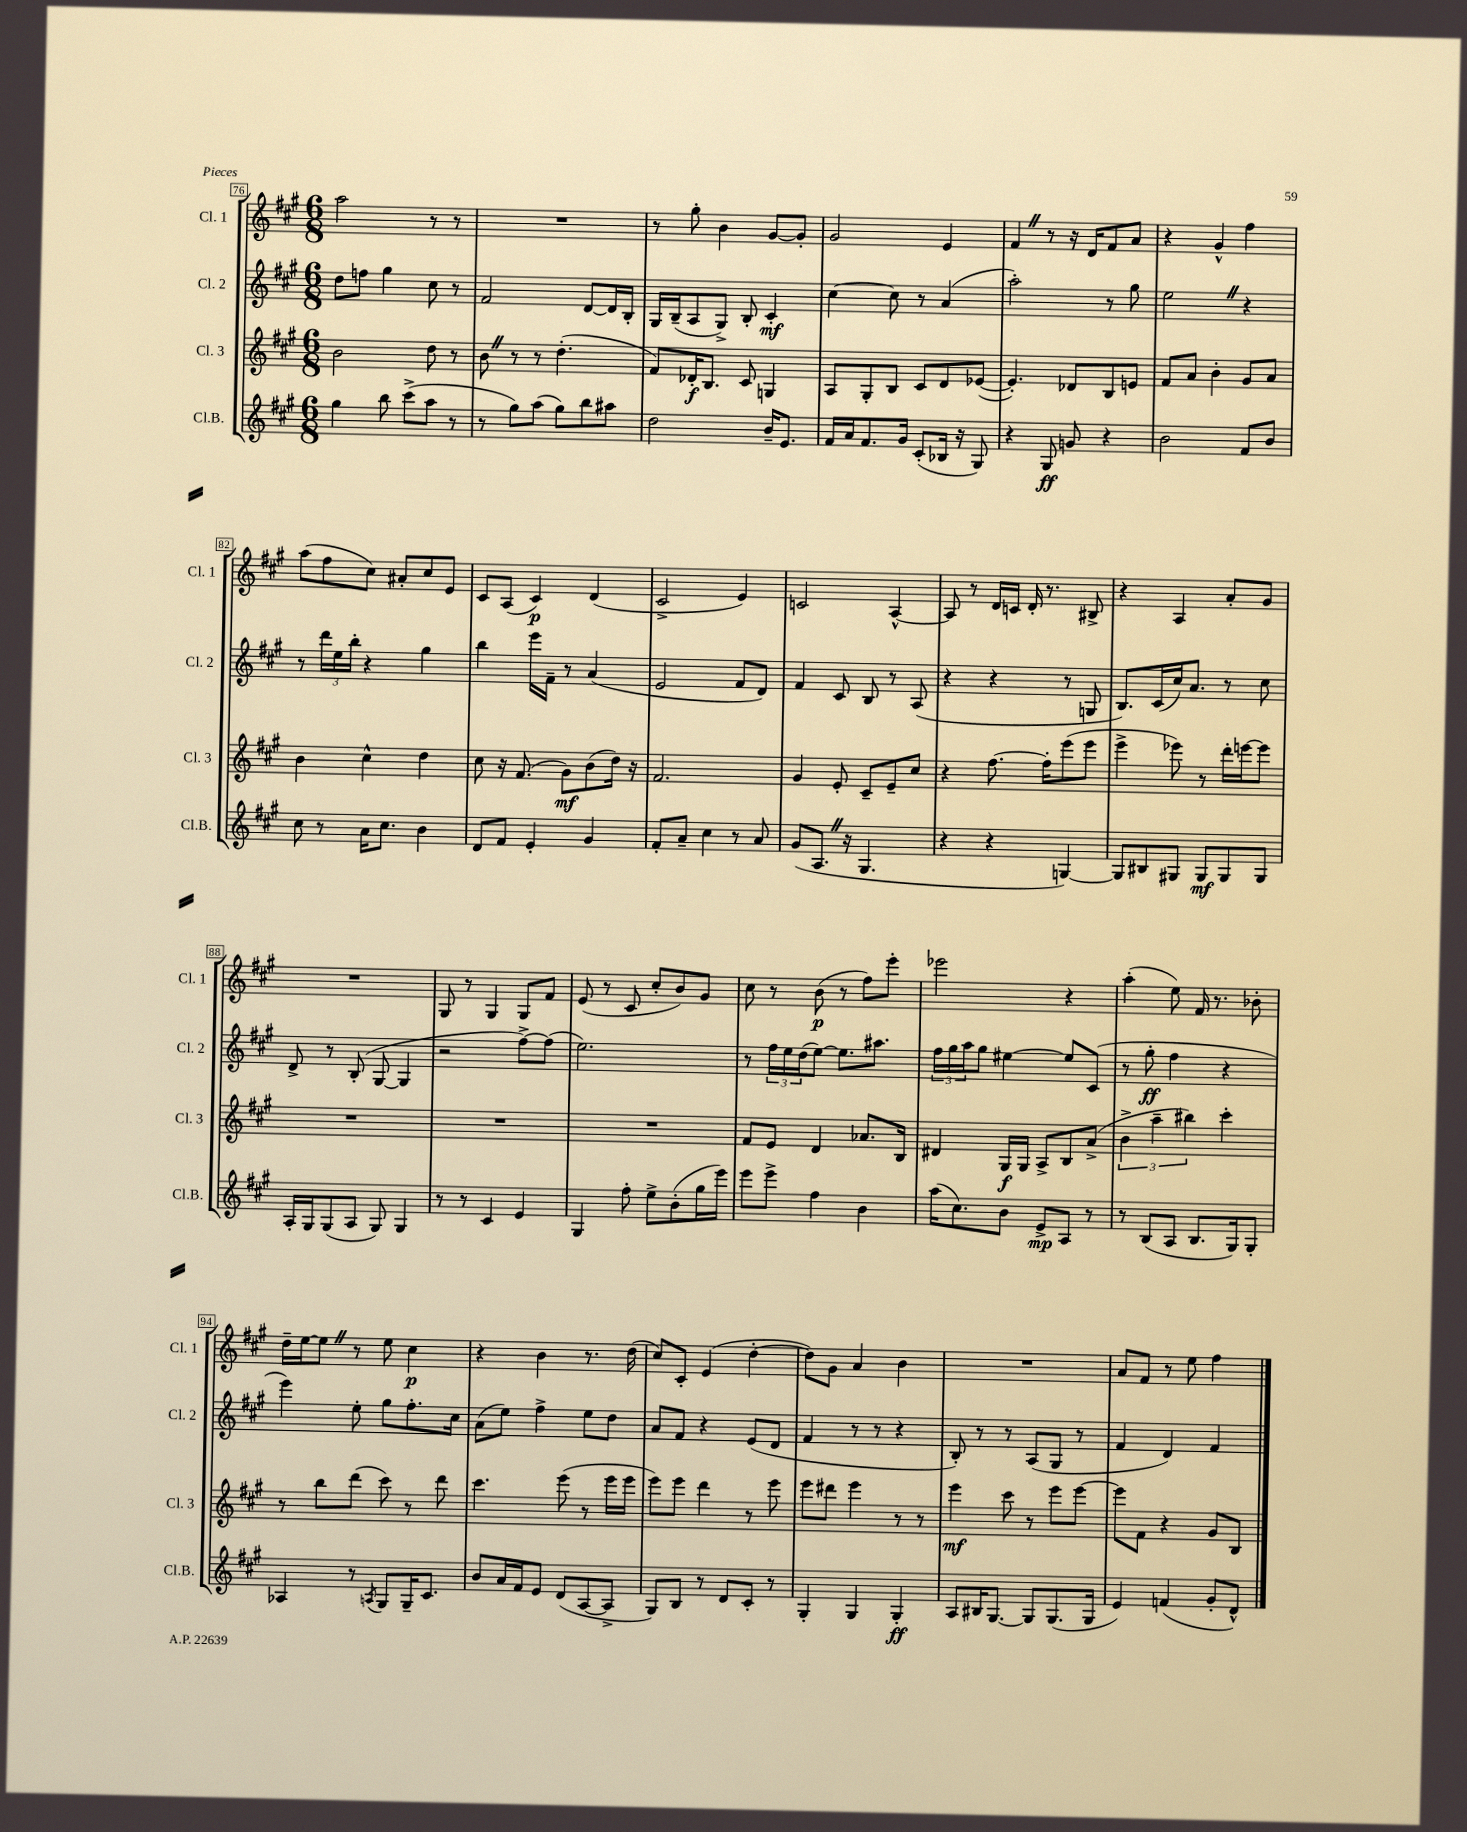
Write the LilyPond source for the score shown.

<<
\new StaffGroup <<
\new Staff = "s0" \with { instrumentName = "Cl. 1" shortInstrumentName = "Cl. 1" } {
    \clef treble \key a \major \numericTimeSignature \time 6/8
    a''2 r8 r8 |
    R2. |
    r8 gis''8-. b'4 gis'8~ gis'8-. |
    gis'2 e'4 |
    fis'4 \once \override BreathingSign.text = \markup { \musicglyph "scripts.caesura.straight" } \breathe r8 r16 d'16 fis'8 a'8 |
    r4 gis'4-^ fis''4 |
    a''8( fis''8 cis''8) ais'8-. cis''8 e'8 |
    cis'8 a8( cis'4\p) d'4( |
    cis'2-> e'4) |
    c'2 a4~-^ |
    a8 r8 d'16 c'16 d'16-. r8. bis8-> |
    r4 a4 a'8-. gis'8 |
    R2. |
    gis8 r8 gis4 gis8 fis'8 |
    e'8( r8 cis'8 cis''8-. b'8) gis'8 |
    cis''8 r8 b'8\p( r8 fis''8) e'''8-. |
    ees'''2 r4 |
    a''4-.( e''8) fis'16 r8. bes'8-. |
    d''16-- e''16~ e''8 \once \override BreathingSign.text = \markup { \musicglyph "scripts.caesura.straight" } \breathe r8 e''8 cis''4\p |
    r4 b'4 r8. d''16( |
    cis''8) cis'8-. e'4( d''4~-. |
    d''8) gis'8 a'4 b'4 |
    R2. |
    a'8 fis'8 r8 e''8 fis''4 \bar "|." |
}
\new Staff = "s1" \with { instrumentName = "Cl. 2" shortInstrumentName = "Cl. 2" } {
    \clef treble \key a \major \numericTimeSignature \time 6/8
    d''8 f''8 gis''4 cis''8 r8 |
    fis'2 d'8~ d'16 b16-. |
    gis16 b16--( a8 gis8->) b8-. cis'4-.\mf |
    cis''4~ cis''8 r8 a'4( |
    a''2-.) r8 gis''8 |
    e''2 \once \override BreathingSign.text = \markup { \musicglyph "scripts.caesura.straight" } \breathe r4 |
    r8 \tuplet 3/2 { d'''16 e''16 b''16-. } r4 gis''4 |
    b''4 e'''16 fis'16-- r8 a'4( |
    e'2 fis'8 d'8) |
    fis'4 cis'8 b8 r8 a8( |
    r4 r4 r8 g8 |
    b8.) cis'16( cis''16) a'8. r8 cis''8 |
    d'8-> r8 b8-.( gis8~ gis4 |
    r2 fis''8~->) fis''8( |
    e''2.) |
    r8 \tuplet 3/2 { fis''16 e''16 d''16( } e''8~) e''8. ais''8. |
    \tuplet 3/2 { fis''16 gis''16 a''16 } gis''8 eis''4~ eis''8 cis'8( |
    r8 gis''8-.\ff fis''4 r4 |
    e'''4) e''8-. gis''8 fis''8.-. cis''16 |
    a'8( e''8) fis''4-> e''8 d''8 |
    a'8 fis'8 r4 e'8( d'8 |
    fis'4 r8 r8 r4 |
    b8-.) r8 r8 a8( gis8 r8 |
    fis'4 d'4) fis'4 \bar "|." |
}
\new Staff = "s2" \with { instrumentName = "Cl. 3" shortInstrumentName = "Cl. 3" } {
    \clef treble \key a \major \numericTimeSignature \time 6/8
    b'2 d''8 r8 |
    b'8 \once \override BreathingSign.text = \markup { \musicglyph "scripts.caesura.straight" } \breathe r8 r8 d''4.-.( |
    fis'8) des'16-.\f b8. cis'8 g4 |
    a8 gis8-. b8 cis'8 d'8 ees'8~( |
    ees'4.-.) des'8 b8 e'8 |
    fis'8 a'8 b'4-. gis'8 a'8 |
    b'4 cis''4-^ d''4 |
    cis''8 r16 fis'8.( gis'8\mf) b'8( d''16) r16 |
    fis'2. |
    gis'4 e'8-. cis'8-- e'8-- cis''8 |
    r4 fis''8.~ fis''16-. e'''8( e'''8 |
    e'''4-> ees'''8) r8 d'''16-. e'''16~ e'''8 |
    R2. |
    R2. |
    R2. |
    fis'8 e'8 d'4 aes'8. b16 |
    dis'4 gis16\f gis16 a8-> b8 a'8->( |
    \tuplet 3/2 { b'4-> a''4-- bis''4) } cis'''4-. |
    r8 b''8 d'''8( cis'''8) r8 d'''8 |
    cis'''4. e'''8( r8 e'''16 e'''16 |
    e'''8) e'''8 d'''4 r8 e'''8 |
    e'''8 dis'''8 e'''4 r8 r8 |
    e'''4\mf cis'''8 r8 e'''8 e'''8~ |
    e'''8 fis'8 r4 gis'8 b8 \bar "|." |
}
\new Staff = "s3" \with { instrumentName = "Cl.B." shortInstrumentName = "Cl.B." } {
    \clef treble \key a \major \numericTimeSignature \time 6/8
    gis''4 b''8 cis'''8->( a''8 r8 |
    r8 gis''8) a''8( gis''8) b''8 ais''8 |
    d''2 b'16-- e'8. |
    fis'16 a'16 fis'8. gis'16 cis'8-.( bes16 r16 gis8) |
    r4 gis8\ff g'8 r4 |
    b'2 fis'8 b'8 |
    cis''8 r8 a'16 cis''8. b'4 |
    d'8 fis'8 e'4-. gis'4 |
    fis'8-. a'8-- cis''4 r8 a'8 |
    gis'8( a8. \once \override BreathingSign.text = \markup { \musicglyph "scripts.caesura.straight" } \breathe r16 gis4. |
    r4 r4 g4~) |
    g8 bis8 gis8 gis8\mf gis8 gis8 |
    a16-. gis16 gis8( a8 gis8) gis4 |
    r8 r8 cis'4 e'4 |
    gis4 fis''8-. e''8-> b'8-.( gis''16 e'''16) |
    e'''8 e'''8-> fis''4 b'4 |
    a''16( cis''8.) b'8 e'8->\mp a8 r8 |
    r8 b8( a8 b8. gis16) gis8-. |
    aes4 r8 \acciaccatura { a8 } gis8 gis16-- cis'8. |
    b'8 a'16 fis'16 e'8 d'8( a8~ a8-> |
    gis8) b8 r8 d'8 cis'8-. r8 |
    gis4-. gis4 gis4-.\ff |
    a8 bis16 gis8.~ gis8 gis8.( gis16 |
    e'4) f'4( gis'8-. d'8-^) \bar "|." |
}
>>
>>
\layout { \context { \Score currentBarNumber = #76 \override BarNumber.stencil = #(make-stencil-boxer 0.1 0.3 ly:text-interface::print) } }
